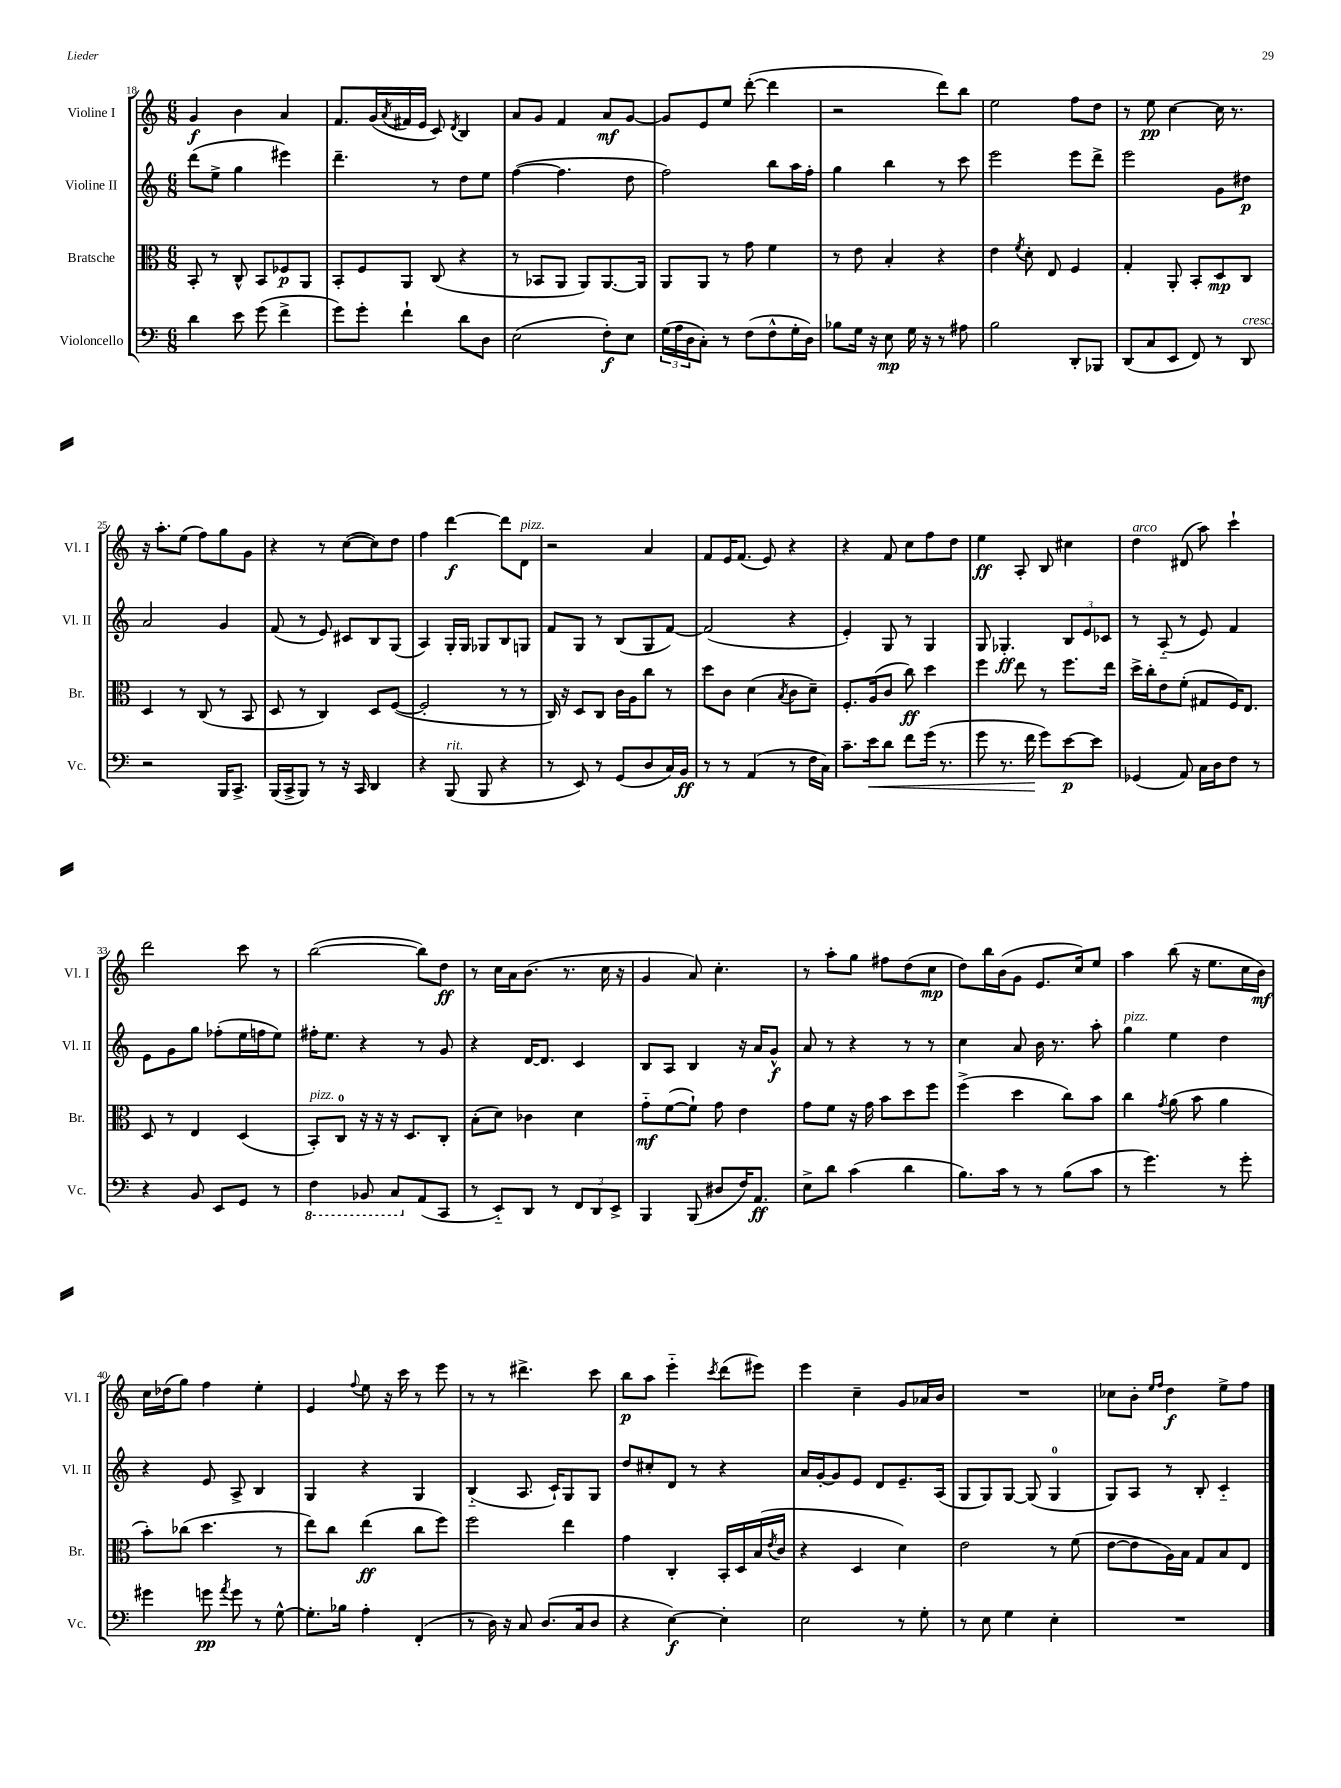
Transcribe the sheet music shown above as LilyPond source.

<<
\new StaffGroup <<
\new Staff = "s0" \with { instrumentName = "Violine I" shortInstrumentName = "Vl. I" } {
    \clef treble \key c \major \numericTimeSignature \time 6/8
    g'4\f b'4 a'4 |
    f'8. g'16( \acciaccatura { a'8 } fis'16 e'16 c'8) \acciaccatura { d'8 } b4 |
    a'8 g'8 f'4 a'8\mf g'8~ |
    g'8 e'8 e''8 d'''8~-.( d'''4 |
    r2 d'''8) b''8 |
    e''2 f''8 d''8 |
    r8 e''8\pp c''4~ c''16 r8. |
    r16 a''8.-. e''8( f''8) g''8 g'8 |
    r4 r8 c''8~( c''8) d''8 |
    f''4 d'''4~\f d'''8 d'8^\markup { \italic "pizz." } |
    r2 a'4 |
    f'8 e'16 f'8.( e'8) r4 |
    r4 f'8 c''8 f''8 d''8 |
    e''4\ff a8-. b8 cis''4 |
    d''4^\markup { \italic "arco" } dis'8( a''8) c'''4-! |
    d'''2 c'''8 r8 |
    b''2~( b''8) d''8\ff |
    r8 c''16 a'16 b'8.( r8. c''16 r16 |
    g'4 a'8) c''4.-. |
    r8 a''8-. g''8 fis''8 d''8( c''8\mp |
    d''8) b''16 b'16( g'8 e'8. c''16) e''8 |
    a''4 b''8( r16 e''8. c''16 b'16\mf) |
    c''16 des''16( g''8) f''4 e''4-. |
    e'4 \appoggiatura { f''8 } e''8 r16 c'''16 r8 e'''8 |
    r8 r8 dis'''4.-> c'''8 |
    b''8\p a''8 e'''4-_ \acciaccatura { c'''8 } d'''8( eis'''8) |
    e'''4 c''4-- g'8 aes'16 b'16 |
    R2. |
    ces''8 b'8-. \grace { e''16 f''16 } d''4\f e''8-> f''8 \bar "|." |
}
\new Staff = "s1" \with { instrumentName = "Violine II" shortInstrumentName = "Vl. II" } {
    \clef treble \key c \major \numericTimeSignature \time 6/8
    d'''8( e''8-> g''4 eis'''4) |
    d'''4.-- r8 d''8 e''8 |
    f''4~( f''4. d''8 |
    f''2) b''8 a''16 f''16-. |
    g''4 b''4 r8 c'''8 |
    e'''2 e'''8 d'''8-> |
    e'''2 g'8 dis''8\p |
    a'2 g'4 |
    f'8( r8 e'8) cis'8 b8 g8( |
    a4) g16-. g16 ges8 b8 g8 |
    f'8 g8 r8 b8( g8 f'8~) |
    f'2( r4 |
    e'4-.) g8 r8 g4 |
    g8 ges4.-.\ff \tuplet 3/2 { b8 e'8 ces'8 } |
    r8 a8-_( r8 e'8) f'4 |
    e'8 g'8 g''8 fes''8-.( e''16 f''16 e''8) |
    fis''16-. e''8. r4 r8 g'8 |
    r4 d'16~ d'8. c'4 |
    b8 a8 b4 r16 a'16 g'8-^\f |
    a'8 r8 r4 r8 r8 |
    c''4 a'8 b'16 r8. a''8-. |
    g''4^\markup { \italic "pizz." } e''4 d''4 |
    r4 e'8 a8-> b4 |
    g4 r4 g4 |
    b4-_( a8. c'16-!) g8 g8 |
    d''8 cis''8-. d'8 r8 r4 |
    a'16 g'16~-. g'8 e'8 d'8 e'8.-- a16( |
    g8 g8) g8~ g8( g4-0 |
    g8) a8 r8 b8-. c'4-_ \bar "|." |
}
\new Staff = "s2" \with { instrumentName = "Bratsche" shortInstrumentName = "Br." } {
    \clef alto \key c \major \numericTimeSignature \time 6/8
    b,8-. r8 c8-^ b,8 fes8\p a,8 |
    b,8-. f8 a,8 c8( r4 |
    r8 bes,8 a,8 a,8) a,8.~ a,16 |
    a,8 a,8 r8 g'8 f'4 |
    r8 e'8 b4-. r4 |
    e'4 \acciaccatura { f'8 } d'8-. e8 f4 |
    g4-. a,8-. b,8-. d8\mp c8 |
    d4 r8 c8( r8 b,8 |
    d8 r8 c4) d8 f8~( |
    f2-. r8 r8 |
    c16) r16 d8 c8 c'16 a16 c''8 r8 |
    d''8 c'8 d'4( \acciaccatura { b8 } c'8 d'8--) |
    f8.-. a16( c'8 c''8\ff) d''4 |
    f''4 e''8 r8 f''8. e''16 |
    d''16-> c''16-. e'8 f'8-.( gis8 f16) e8. |
    d8 r8 e4 d4( |
    b,8-.^\markup { \italic "pizz." }) c8-0 r16 r16 r16 d8. c8-. |
    b8-.( d'8) ces'4 d'4 |
    g'8-_\mf f'8~( f'8-!) g'8 e'4 |
    g'8 f'8 r16 g'16 b'8 d''8 f''8 |
    f''4->( d''4 c''8) b'8 |
    c''4 \acciaccatura { g'8 } a'8( b'8 a'4 |
    b'8-.) ces''8( d''4. r8 |
    e''8) c''8 e''4\ff( c''8 f''8) |
    f''2 e''4 |
    g'4 c4-. b,16-. d16 b16( \acciaccatura { e'8 } c'16 |
    r4 d4 d'4) |
    e'2 r8 f'8( |
    e'8~ e'8 a16) b16 g8 b8 e8 \bar "|." |
}
\new Staff = "s3" \with { instrumentName = "Violoncello" shortInstrumentName = "Vc." } {
    \clef bass \key c \major \numericTimeSignature \time 6/8
    d'4 e'8 g'8( f'4-> |
    g'8) g'8-. f'4-! d'8 d8 |
    e2( f8-.\f) e8 |
    \tuplet 3/2 { g16( a16 d16 } c8-.) r8 f8( f8-^ g16-. d16) |
    bes8 g16 r16 e8\mp g16 r16 r8 ais8 |
    b2 d,8-. bes,,8 |
    d,8( c8 e,8 f,8) r8 d,8^\markup { \italic "cresc." } |
    r2 b,,16 c,8.-> |
    b,,16( c,16-> b,,8) r8 r16 c,16 d,4 |
    r4 b,,8^\markup { \italic "rit." }( b,,8 r4 |
    r8 e,8) r8 g,8( d8 c16) b,16\ff |
    r8 r8 a,4( r8 f16 c16) |
    c'8.-- e'16\< d'8 f'8 g'16( r8. |
    g'8 r8. f'16\! g'8) e'8~\p e'8 |
    ges,4( a,8) c16 d16 f8 r8 |
    r4 b,8 e,8 g,8 r8 |
    \ottava #-1 f,4 bes,,8 c,8 \ottava #0 a,8( c,8 |
    r8 e,8-_) d,8 r8 \tuplet 3/2 { f,8 d,8 e,8-> } |
    b,,4 b,,8( dis8 f16) a,8.\ff |
    e8-> d'8 c'4( d'4 |
    b8.) c'16 r8 r8 b8( c'8 |
    r8 g'4.) r8 g'8-. |
    gis'4 g'8\pp \acciaccatura { a'8 } g'8 r8 g8~-^ |
    g8.-. bes16 a4-. f,4-.( |
    r8 d16) r16 c8 d8.( c16 d8 |
    r4 e4~\f) e4-. |
    e2 r8 g8-. |
    r8 e8 g4 e4-. |
    R2. \bar "|." |
}
>>
>>
\layout { \context { \Score currentBarNumber = #18 } }
